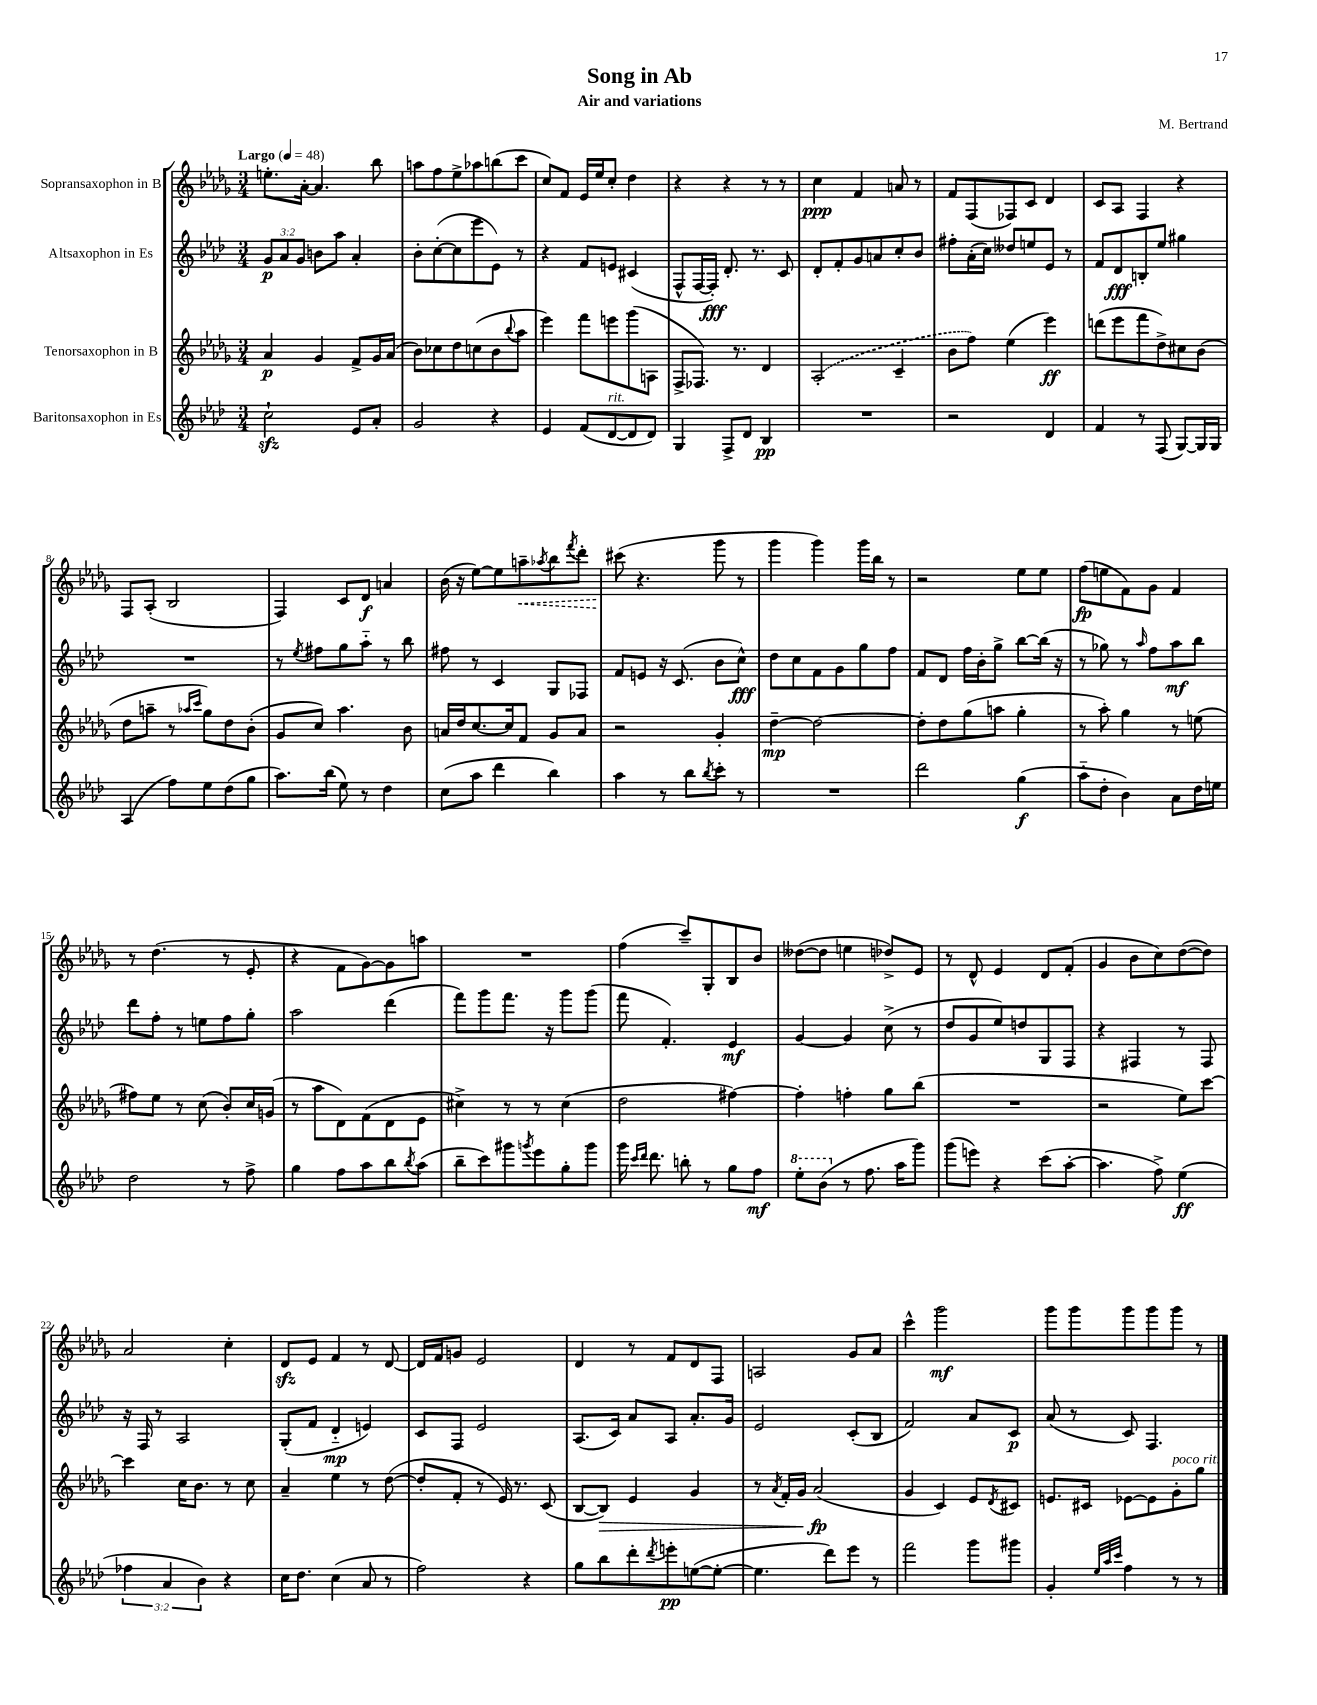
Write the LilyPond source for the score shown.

\header { title = "Song in Ab" composer = "M. Bertrand" subtitle = "Air and variations" }
<<
\new StaffGroup <<
\new Staff = "s0" \with { instrumentName = "Sopransaxophon in B" } {
    \clef treble \key des \major \numericTimeSignature \time 3/4 \tempo "Largo" 4 = 48
    e''8.-. aes'16~-. aes'4. bes''8 |
    a''8 f''8 ees''8-> aes''8 b''8( c'''8 |
    c''8) f'8 ees'16 ees''16 c''8-. des''4 |
    r4 r4 r8 r8 |
    c''4\ppp f'4 a'8 r8 |
    f'8 f8( fes8) c'8 des'4 |
    c'8 aes8 f4 r4 |
    f8 aes8-.( bes2 |
    f4) c'8 des'8\f a'4 |
    bes'16( r16 ees''8~) ees''8 \once \override Hairpin.style = #'dashed-line a''8--\< \acciaccatura { aes''8 } bes''8 \acciaccatura { f'''8 } des'''8-. |
    cis'''8\!( r4. ges'''8 r8 |
    ges'''4 ges'''4) ges'''16 bes''16 r8 |
    r2 ees''8 ees''8 |
    f''8\fp( e''8 f'8) ges'8 f'4 |
    r8 des''4.( r8 ees'8-. |
    r4 f'8 ges'8~) ges'8 a''8 |
    R2. |
    f''4( c'''8--) ges8-. bes8 bes'8 |
    deses''8~( deses''8 e''4 des''8->) ees'8 |
    r8 des'8-^ ees'4 des'8 f'8-.( |
    ges'4 bes'8 c''8) des''8~( des''8) |
    aes'2 c''4-. |
    des'8\sfz ees'8 f'4 r8 des'8~ |
    des'16 f'16 g'8 ees'2 |
    des'4 r8 f'8 des'8 f8 |
    a2 ges'8 aes'8 |
    c'''4-^ ges'''2\mf |
    ges'''8 ges'''8 ges'''8 ges'''8 ges'''8 r8 \bar "|." |
}
\new Staff = "s1" \with { instrumentName = "Altsaxophon in Es" } {
    \clef treble \key aes \major \numericTimeSignature \time 3/4 \override Staff.TupletNumber.text = #tuplet-number::calc-fraction-text
    \tuplet 3/2 { g'8\p aes'8 g'8 } b'8 aes''8 aes'4-. |
    bes'8-. c''8~-.( c''8 ees'''8 ees'8) r8 |
    r4 f'8 e'8 cis'4( |
    f8-^ f16~ f16-.\fff) des'8.-. r8. c'8 |
    des'8-. f'8-. g'8 a'8 c''8-. bes'8 |
    fis''8-. aes'16-.( c''16) deses''8 e''8 ees'8 r8 |
    f'8 des'8\fff b8-. ees''8 gis''4 |
    R2. |
    r8 \acciaccatura { ees''8 } fis''8 g''8 aes''8-_ r8 bes''8 |
    fis''8 r8 c'4 g8 fes8 |
    f'8 e'8 r16 c'8.( bes'8 c''8-^\fff) |
    des''8 c''8 f'8 g'8 g''8 f''8 |
    f'8 des'8 f''16 bes'16-. g''8-> bes''8~ bes''16( r16 |
    r8 ges''8) r8 \grace { aes''16 } f''8 aes''8\mf bes''8 |
    des'''8 f''8-. r8 e''8 f''8 g''8-. |
    aes''2 des'''4( |
    f'''8) g'''8 f'''8. r16 g'''8 g'''8( |
    f'''8 f'4.-.) ees'4\mf |
    g'4~ g'4 c''8->( r8 |
    des''8 g'8 ees''8) d''8 g8 f8 |
    r4 fis4 r8 fis8 |
    r16 f16 r8 aes2 |
    g8-.( f'8 des'4-_\mp e'4) |
    c'8 f8 ees'2 |
    aes8.( c'16) aes'8 aes8 aes'8.-. g'16 |
    ees'2 c'8-.( bes8 |
    f'2) aes'8 c'8\p |
    aes'8( r8 c'8) f4. \bar "|." |
}
\new Staff = "s2" \with { instrumentName = "Tenorsaxophon in B" } {
    \clef treble \key des \major \numericTimeSignature \time 3/4
    aes'4\p ges'4 f'8-> ges'16 aes'16( |
    bes'8) ces''8 des''8 c''8( bes'8 \appoggiatura { bes''8 } aes''8 |
    ees'''4) f'''8 e'''8 ges'''8( a8 |
    f8-> fes8.) r8. des'4 |
    \once \slurDashed aes2-.( c'4-- |
    bes'8 f''8) ees''4( ees'''4\ff) |
    d'''8( ees'''8 f'''8 des''8->) cis''8 bes'8( |
    des''8 a''8-- r8 \grace { aes''16 c'''16 } ges''8) des''8 bes'8-.( |
    ges'8 c''8) aes''4. bes'8 |
    a'16 des''16 c''8.~ c''16 f'8 ges'8 a'8 |
    r2 ges'4-. |
    des''4~--\mp des''2~ |
    des''8-. des''8 ges''8( a''8 ges''4-. |
    r8 aes''8-.) ges''4 r8 e''8( |
    fis''8) ees''8 r8 c''8( bes'8-.) c''16 g'16( |
    r8 aes''8 des'8) f'8( des'8 ees'8 |
    cis''4->) r8 r8 cis''4( |
    des''2 fis''4~) |
    fis''4-. f''4-. ges''8 bes''8( |
    R2. |
    r2 ees''8) c'''8~ |
    c'''4 c''16 bes'8. r8 c''8 |
    aes'4-- ees''4 r8 des''8~( |
    des''8-. f'8-. r8 ees'16) r8. c'8( |
    bes8~ bes8\>) ees'4 ges'4 |
    r8 \acciaccatura { aes'8 } f'16-. ges'16 aes'2\fp\!( |
    ges'4 c'4) ees'8 \acciaccatura { des'8 } cis'8 |
    e'8. cis'16 ees'8~ ees'8 ges'8-.^\markup { \italic "poco rit." } ges''8 \bar "|." |
}
\new Staff = "s3" \with { instrumentName = "Baritonsaxophon in Es" } {
    \clef treble \key aes \major \numericTimeSignature \time 3/4 \override Staff.TupletNumber.text = #tuplet-number::calc-fraction-text
    c''2-!\sfz ees'8 aes'8-. |
    g'2 r4 |
    ees'4 f'8( des'8~^\markup { \italic "rit." } des'8 des'8) |
    g4 f8-> des'8 bes4\pp |
    R2. |
    r2 des'4 |
    f'4 r8 f8( g8~) g16 g16 |
    aes4( f''8) ees''8 des''8( g''8 |
    aes''8.) bes''16( ees''8) r8 des''4 |
    c''8( aes''8 des'''4 bes''4) |
    aes''4 r8 bes''8 \acciaccatura { bes''8 } c'''8-. r8 |
    R2. |
    des'''2 g''4\f( |
    aes''8-_ des''8-. bes'4) aes'8 des''16 e''16 |
    des''2 r8 f''8-> |
    g''4 f''8 aes''8 bes''8 \acciaccatura { bes''8 } aes''8( |
    bes''8-- c'''8) gis'''8 \acciaccatura { g'''8 } ees'''8 g''8-. g'''8 |
    g'''16 \grace { c'''16 des'''16 } des'''8. b''8-. r8 g''8 f''8\mf |
    \ottava #1 ees'''8-. bes''8( \ottava #0 r8 f''8. aes''16 g'''8) |
    g'''8( e'''8) r4 c'''8( aes''8~-. |
    aes''4. f''8->) ees''4\ff( |
    \tuplet 3/2 { fes''4 aes'4 bes'4) } r4 |
    c''16 des''8. c''4( aes'8 r8 |
    f''2) r4 |
    g''8 bes''8 des'''8-. \acciaccatura { des'''8 } e'''8-.\pp e''8~( e''8~-. |
    e''4. des'''8) ees'''8 r8 |
    f'''2 g'''8 gis'''8 |
    g'4-. \grace { ees''32 aes''32 c'''32 } f''4 r8 r8 \bar "|." |
}
>>
>>
